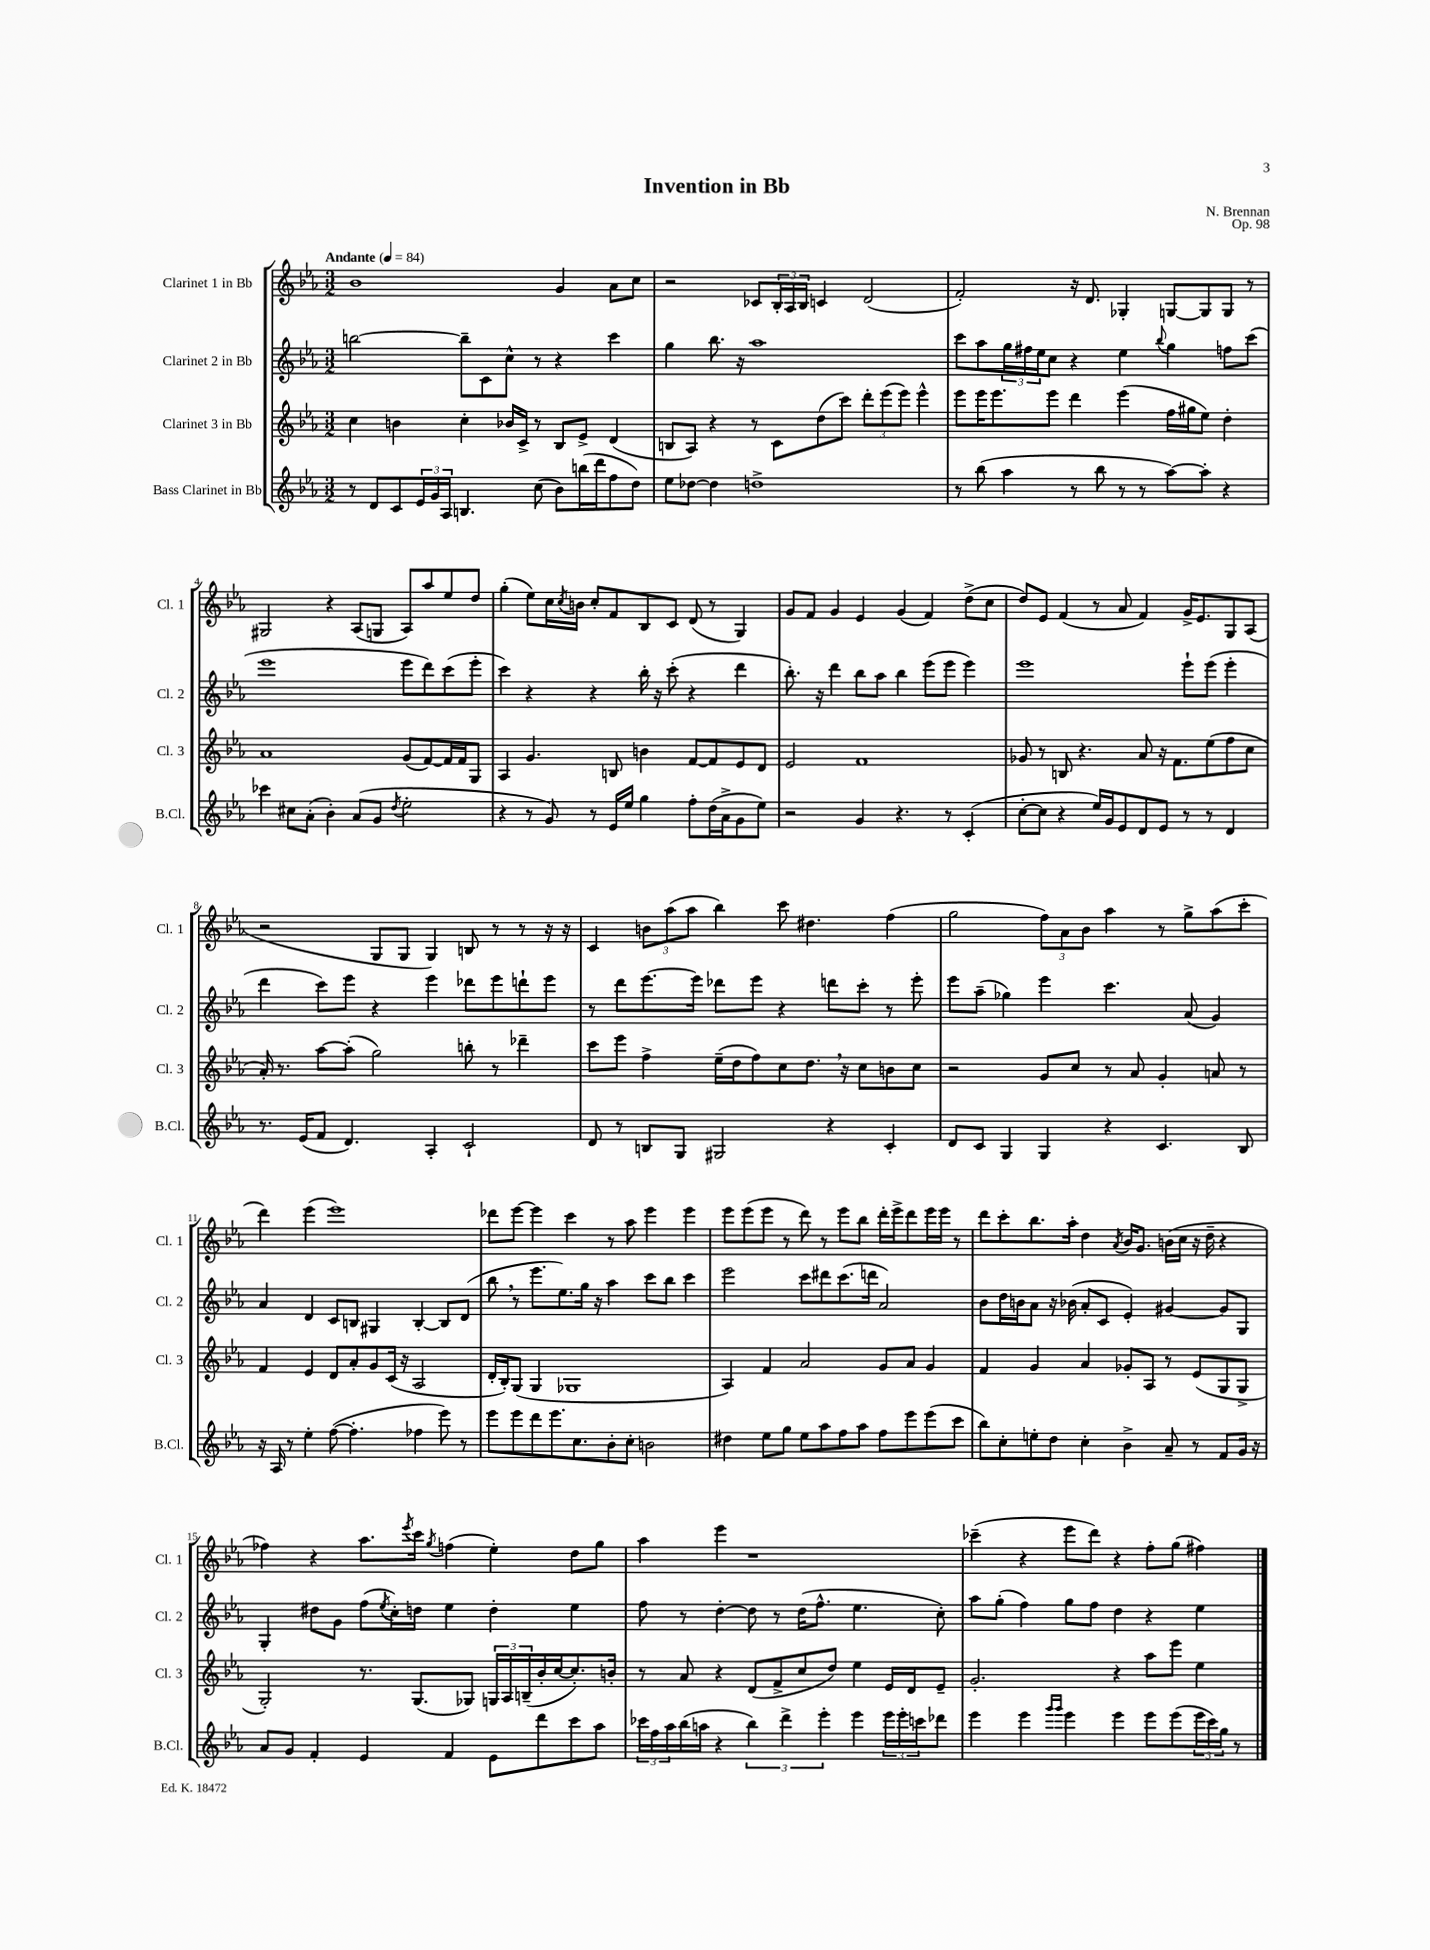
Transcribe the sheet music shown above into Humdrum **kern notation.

**kern	**kern	**kern	**kern
*part4	*part3	*part2	*part1
*staff4	*staff3	*staff2	*staff1
*I"Bass Clarinet in Bb	*I"Clarinet 3 in Bb	*I"Clarinet 2 in Bb	*I"Clarinet 1 in Bb
*I'B.Cl.	*I'Cl. 3	*I'Cl. 2	*I'Cl. 1
*clefG2	*clefG2	*clefG2	*clefG2
*k[b-e-a-]	*k[b-e-a-]	*k[b-e-a-]	*k[b-e-a-]
*M3/2	*M3/2	*M3/2	*M3/2
*MM84	*MM84	*MM84	*MM84
=1	=1	=1	=1
!	!	!	!LO:TX:a:B:t=Andante
8r	4cc\	[2bbn\	1b-
8d/L	.	.	.
8c/	4bn\	.	.
24e-/L	.	.	.
24g/	.	.	.
24A-/JJ	.	.	.
4.Bn/	4cc'\	8bb~\L]	.
.	.	8c\	.
.	16b-X/LL	8cc^^\J	.
.	16c^/JJ	.	.
(8cc\	8r	8r	.
8b-\L)	8B-/L	4r	4g/
(16bbn\L	8e-^/J	.	.
16ddd\J	.	.	.
8ff\	(4d/	4ccc\	8a-\L
8dd\J)	.	.	8cc\J
=2	=2	=2	=2
8ee-\L	8Bn/L	4gg\	2r
[8dd-X\J	8A-/J)	.	.
4dd-\]	4r	8.bb-\	.
.	.	16r	.
1ddn^	8r	1aa-	8c-X/L
.	8c\L	.	24B-'/L
.	.	.	24A-/
.	.	.	24B-/JJ
.	(8dd\	.	4cn/
.	8ccc\J)	.	.
.	12ddd'\L	.	(2d/
.	(12eee-\	.	.
.	12eee-\J)	.	.
.	4eee-^^\	.	.
=3	=3	=3	=3
8r	8eee-\L	8ccc\L	2f'/)
(8bb-\	16eee-\K	8aa-\	.
.	8.eee-\	.	.
4aa-\	.	24gg\L	.
.	.	24ff#X\	.
.	.	24ee-\J	.
.	8eee-\J	8cc\J	.
8r	4ddd\	4r	16r
.	.	.	8.d/
8bb-\	.	.	.
8r	(4eee-\	4ee-\	4G-X'/
8r	.	.	.
.	.	8qqbb-/	.
[8aa-\L)	16ff\LL	4gg\	[8Gn/L
.	16gg#X\J	.	.
8aa-'\J]	8ee-\J)	.	8G/]
4r	4dd'\	8ffn\L	8G/J
.	.	(8ccc\J	8r
!!LO:LB:g=z
=4	=4	=4	=4
4ccc-X\	1a-	1eee-	2G#X/
8cc#X\L	.	.	.
(8a-'\J	.	.	.
4b-'\)	.	.	4r
(8a-/L	.	.	(8A-/L
8g/J	.	.	8Gn/J
8qdd/	.	.	.
2ee-'\	(8g/L	8eee-\L	8A-/L)
.	[8f/)	8ddd\)	8aa-/
.	16f/L]	(8ccc\	8ee-/
.	16f/J	.	.
.	8G/J	8eee-'\J	8dd/J
=5	=5	=5	=5
4r	4A-/	4ccc\)	(4gg'\
8r	4.g/	4r	8ee-\L)
8g/)	.	.	16cc\L
.	.	.	8qcc/
.	.	.	16bn\JJ
8r	.	4r	8cc'/L
16e-/LL	8Bn/	.	8f/
16ee-/JJ	.	.	.
4gg\	4bn\	16bb-'\	8B-/
.	.	16r	.
.	.	(8ccc'\	8c/J
8ff'\L	[8f/L	4r	(8d/
(16dd\L	8f/]	.	8r
16a-^\J	.	.	.
8g\	8e-/	4ddd\	4G/)
8ee-\J)	8d/J	.	.
=6	=6	=6	=6
2r	2e-/	8.bb-'\)	8g/L
.	.	.	8f/J
.	.	16r	.
.	.	4ddd\	4g/
4g/	1f	8bb-\L	4e-/
.	.	8aa-\J	.
4.r	.	4bb-\	(4g/
.	.	(8eee-\L	4f/)
8r	.	8eee-\J	.
(4c'/	.	4eee-\)	(8dd^\L
.	.	.	8cc\J
=7	=7	=7	=7
[8cc'\L	8g-X/	1eee-	8dd/L)
8cc\J]	8r	.	8e-/J
4r	8Bn/	.	(4f/
.	4.r	.	.
16ee-/LL)	.	.	8r
16g/J	.	.	.
8e-/	.	.	8a-/
8d/	8a-/	.	4f/)
8e-/J	16r	.	.
.	8.f\L	.	.
8r	.	8eee-`\L	16g^/KL
.	.	.	8.e-/
8r	(8ee-\	(8eee-\J	.
4d/	8ff\	4eee-'\	8G/
.	8cc\J	.	(8A-/J
!!LO:LB:g=z
=8	=8	=8	=8
8.r	16a-'/)	4ddd\	2r
.	8.r	.	.
(16e-/KL	.	.	.
8f/J	[8aa-\L	8ccc\L)	.
4.d/)	(8aa-'\J]	8eee-\J	.
.	2gg\)	4r	8G/L
.	.	.	8G/J
4A-'/	.	4eee-\	4G/)
2c`/	8bbn'\	8ddd-X\L	8Bn/
.	8r	8eee-\	8r
.	4ddd-X~\	8dddn`\	8r
.	.	8eee-\J	16r
.	.	.	16r
=9	=9	=9	=9
8d/	8ccc\L	8r	4c/
8r	8eee-\J	8ddd\L	.
8Bn/L	4ff^\	[8.eee-\	12bn\L
.	.	.	(12aa-\
8G/J	.	.	.
.	.	.	12aa-\J
.	.	16eee-\Jk]	.
2G#X/	(16ee-~\LL	8ddd-X\L	4bb-\)
.	16dd\J	.	.
.	8ff\)	8eee-\J	.
.	8cc\	4r	8ccc\
.	8.dd,\J	.	4.dd#X\
4r	.	8dddn\L	.
.	16r	.	.
.	8cc\L	8ccc'\J	.
4c'/	8bn\	8r	(4ff\
.	8cc\J	8eee-'\	.
=10	=10	=10	=10
8d/L	2r	8eee-\L	2gg\
8c/J	.	(8aa-~\J	.
4G/	.	4gg-X\)	.
4G/	8g/L	4eee-\	12ff\L)
.	.	.	12a-\
.	8cc/J	.	.
.	.	.	12b-\J
4r	8r	4.ccc\	4aa-\
.	8a-/	.	.
4.c/	4g'/	.	8r
.	.	(8a-/	8gg^\L
.	8an/	4g/)	(8aa-\
8B-/	8r	.	8ccc'\J
!!LO:LB:g=z
=11	=11	=11	=11
16r	4f/	4a-/	4ddd\)
16A-/	.	.	.
8r	.	.	.
4ee-'\	4e-/	4d/	(4eee-\
([8ff\	8d/L	8c/L	1eee-)
4.ff'\]	8a-'/	8Bn/J	.
.	8g/	4G#X/	.
.	(16c/Jk	.	.
.	16r	.	.
4ff-X\	2A-/	[4B'/	.
8eee-\)	.	8B/L]	.
8r	.	(8d/J	.
=12	=12	=12	=12
8eee-\L	16d'/LL	8bb-,\	8ddd-X\L
.	16B-'/J)	.	.
8eee-\	(8G/J	8r	[8eee-\J
8ddd\	4G/	8.eee-\L	4eee-\]
8.eee-\	.	.	.
.	.	8.ee-\)	.
.	1G-X	.	4ccc\
8.cc\	.	.	.
.	.	16gg\Jk	.
.	.	16r	.
8b-'\	.	4aa-\	8r
8cc'\J	.	.	8aa-\
2bn\	.	8ccc\L	4eee-\
.	.	8bb-\J	.
.	.	4ccc\	4eee-\
=13	=13	=13	=13
4dd#X\	4A-/)	2eee-\	8eee-\L
.	.	.	(8eee-\
8ee-\L	4f/	.	8eee-\J
8gg\J	.	.	8r
8ee-\L	2a-/	8ccc\L	8ddd\)
8aa-\	.	8ddd#X\	8r
8ff\	.	(8.ccc\	8eee-\L
8aa-\J	.	.	8bb-\J
.	.	16dddn\Jk	.
8ff\L	8g/L	2a-/)	16ddd'\LL
.	.	.	16eee-^\J
8eee-\	8a-/J	.	8ddd\
(8eee-\	4g/	.	16eee-\L
.	.	.	16eee-\JJ
8ccc\J	.	.	8r
=14	=14	=14	=14
8bb-\L)	4f/	8b-\L	8ddd\L
8cc'\	.	16dd\L	8ccc'\
.	.	16bn\J	.
8een'\	4g/	8a-\J	8.bb-\
8dd\J	.	16r	.
.	.	(16b-X\	16aa-'\Jk
4cc'\	4a-/	8a-'/L	4dd\
.	.	8c/J	.
.	.	.	8qa-/
4b-^\	8g-X'/L	4e-'/)	16b-/KL
.	.	.	8.g/J
.	8A-/J	.	.
8a-~/	8r	[4g#X/	(16bn\LL
.	.	.	16cc\JJ
8r	(8e-/L	.	16r
.	.	.	16dd~\
8f/L	8G/	8g#/L]	4r
16g/Jk	8G^/J	8G/J	.
16r	.	.	.
!!LO:LB:g=z
=15	=15	=15	=15
8a-/L	2G'/)	4G'/	4ff-X\)
8g/J	.	.	.
4f'/	.	8dd#X\L	4r
.	.	8g\J	.
4e-/	8.r	(8ff\L	8.aa-\L
.	.	8qee-/	.
.	.	16cc'\L)	.
.	.	.	8qeee-/
.	(8.G/L	16ddn\JJ	16ccc\Jk
.	.	.	8qgg/
4f/	.	4ee-\	(4ffn\
.	8G-X/J)	.	.
8e-\L	24Gn/LL	4dd'\	4ee-'\)
.	24A-/	.	.
.	(24Bn~/	.	.
8ddd\	16b-'/	.	.
.	[16cc/J	.	.
8ccc\	8.cc'/])	4ee-\	8dd\L
8aa-\J	.	.	8gg\J
.	16bn'/Jk	.	.
=16	=16	=16	=16
24ccc-X\LL	8r	8ff\	4aa-\
24ff\	.	.	.
24aa-\	.	.	.
(16bb-\	8a-/	8r	.
16aan\JJ	.	.	.
4r	4r	[4dd'\	4eee-\
6bb-\)	(8d/L	8dd\]	1r
.	8f^/	8r	.
6ddd^\	.	.	.
.	8cc/	(16dd\KL	.
.	.	8.ff^^\J	.
6eee-'\	.	.	.
.	8dd/J)	.	.
4eee-\	4ee-\	4.ee-\	.
24eee-\LL	16e-/LL	.	.
24eee-'\	.	.	.
.	16d/J	.	.
24cccn\J	.	.	.
8ddd-X\J	8e-~/J	8cc'\)	.
=17	=17	=17	=17
4eee-\	2.g'/	8aa-\L	(4ccc-X~\
.	.	(8gg'\J	.
4eee-\	.	4ff\)	4r
16qqggg/LL	.	.	.
16qqggg/JJ	.	.	.
4eee-\	.	8gg\L	8eee-\L
.	.	8ff\J	8ddd\J)
4eee-\	4r	4dd\	4r
8eee-\L	8aa-\L	4r	8ff'\L
(8eee-\	8eee-\J	.	(8gg\J
24eee-\L	4ee-\	4ee-\	4ff#X\)
24ccc\)	.	.	.
24gg\JJ	.	.	.
8r	.	.	.
==	==	==	==
*-	*-	*-	*-
